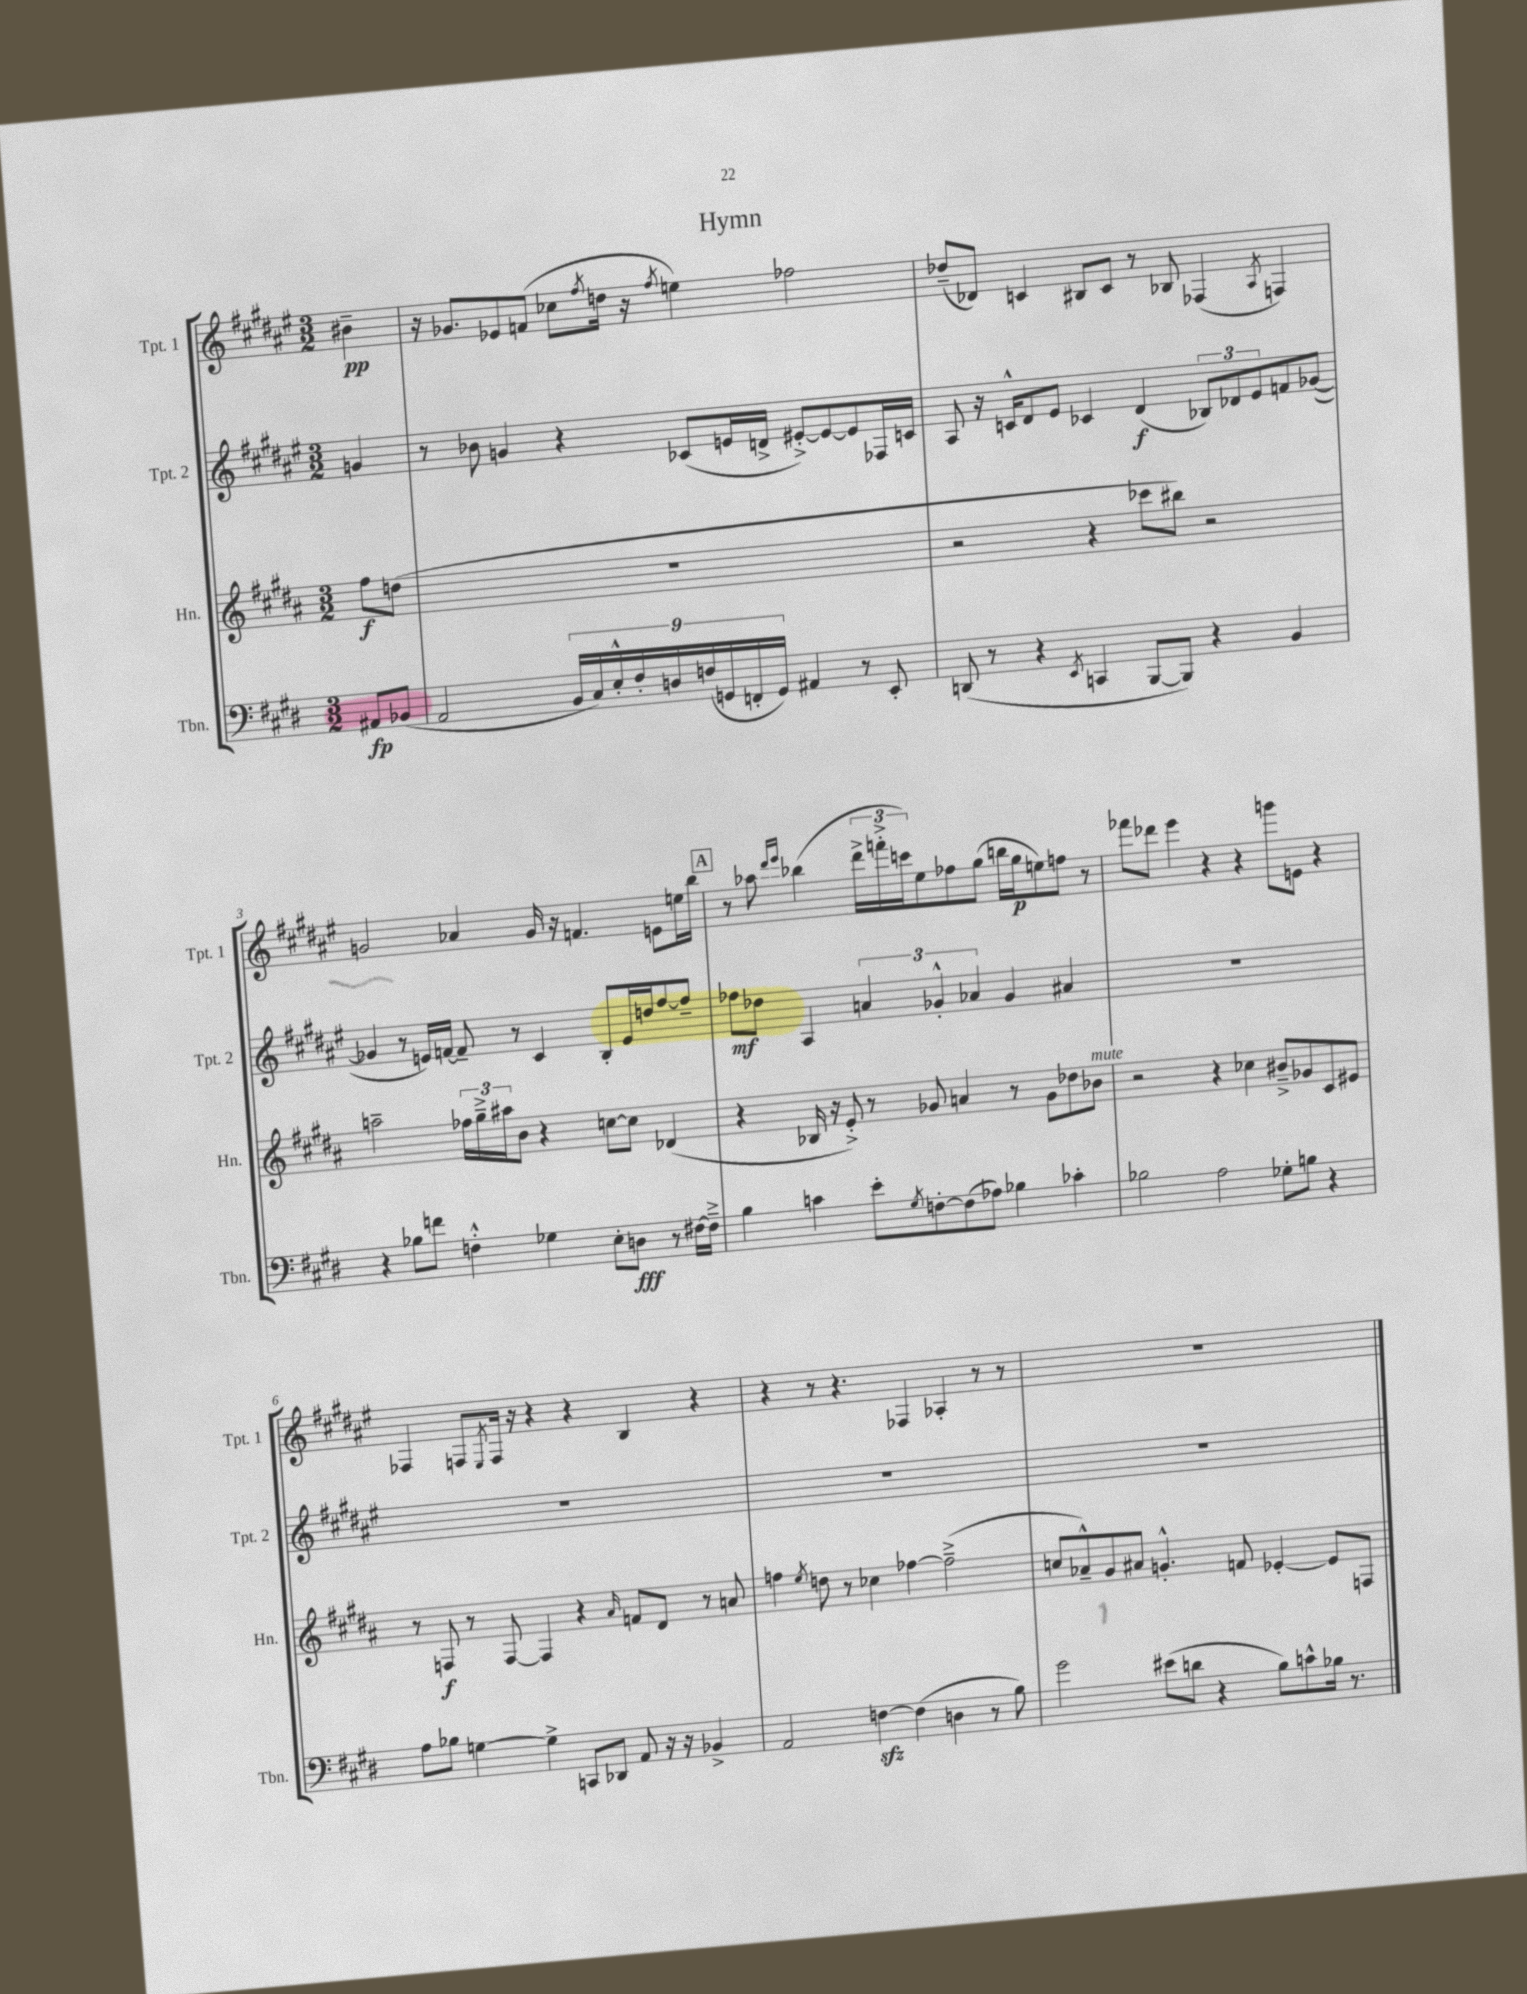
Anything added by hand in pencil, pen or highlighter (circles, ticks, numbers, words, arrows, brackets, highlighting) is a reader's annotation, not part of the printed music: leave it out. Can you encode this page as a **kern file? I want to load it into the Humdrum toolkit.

**kern	**kern	**kern	**kern
*staff4	*staff3	*staff2	*staff1
*clefF4	*clefG2	*clefG2	*clefG2
*k[f#c#g#d#]	*k[f#c#g#d#a#]	*k[f#c#g#d#a#e#]	*k[f#c#g#d#a#e#]
*M3/2	*M3/2	*M3/2	*M3/2
8AA#/L	8ff#\L	4g/	4b#~\
(8BB-/J	(8dd\J	.	.
=	=	=	=
2AA/	1.r	8r	16r
.	.	.	8.g-/L
.	.	8b-\	.
.	.	4g/	8e-/
.	.	.	(8f/J
18BB/LL	.	4r	8cc-\L
18C#/)	.	.	.
18E'^^/	.	.	.
.	.	.	8qff#/
.	.	.	16dd\Jk
18F#'/	.	.	.
.	.	.	16r
18D/	.	.	.
.	.	.	8qff#/
.	.	(8c-/L	4ee\)
(18F/	.	.	.
18GG/	.	.	.
.	.	16e/L	.
18FF'/	.	.	.
.	.	16d^/JJ	.
18GG/JJ)	.	.	.
4AA#/	.	[8e#'^/L)	2ff-\
.	.	8e#/_	.
8r	.	8e#/]	.
8EE'/	.	16F-/L	.
.	.	16c/JJ	.
=	=	=	=
(8DD/	2r	8A#/	(8dd-~/L
8r	.	16r	8d-/J)
.	.	16c^^/LK	.
4r	.	8d#/	4c/
.	.	8e#/J	.
8qEE/	.	.	.
4CC/	4r	4c-/	8B#/L
.	.	.	8c/J
[8BBB/L	8ccc-\L	(4d#/	8r
8BBB/]J)	8bb#\J)	.	8B-/
4r	2r	12B-/L)	(4F-/
.	.	12d-/	.
.	.	12e#/	.
.	.	.	8qA#/
4BB/	.	8f/	4F/)
.	.	([8g-/J	.
=	=	=	=
4r	2aa~\	4g-/]	2g/
8B-\L	.	8r	.
8f\J	.	16e/LL)	.
.	.	[16f/JJ	.
4F'^^\	24ff-\LL	8f~/]	4a-/
.	24gg#~^\	.	.
.	24aa#\J	.	.
.	8b\J	8r	.
4G-\	4r	4c#/	16g/
.	.	.	16r
.	.	.	4.f/
8E'\L	[8cc\L	8B'/L	.
8D\J	8cc\]J	16e/L	.
.	.	16dd/J	.
8r	(4d-/	[8ff#/	8e\L
[16F#\LL	.	8ff#~/]J	16ee\L
16F#~^\]JJ	.	.	16bb\JJ
=	=	=	=
4B\	4r	8ff-\L	8r
.	.	8dd-\J	8aa-\
.	.	.	16qqddd#/LL
.	.	.	16qqeee#/JJ
4c\	16B-/	4A#/	(4bb-\
.	16r	.	.
.	8e'^/)	.	.
8e'\L	8r	6a/	24ddd#^\LL
.	.	.	24fff'^\
.	.	.	24ccc\J)
8qG#/	.	.	.
[8F'\	8g-/	.	8ee#\
.	.	6g-'^^/	.
(8F\]	4a/	.	8ff-\
.	.	6a-/	.
8A-\J)	.	.	(8gg#\J
4B-\	8r	4g-/	16bb\LL
.	.	.	16gg#\J
.	8g-\L	.	8ee\)
4c-'\	8dd-\	4a#/	8ff\J
.	8b-\J	.	8r
=	=	=	=
2B-\	2r	1.r	8fff-\L
.	.	.	8ddd-\J
.	.	.	4eee#\
2A\	4r	.	4r
.	4cc-\	.	4r
8G-'\L	8b#~^/L	.	8ggg\L
8B\J	8g-/	.	8e\J
4r	8c#/	.	4r
.	8e#/J	.	.
=	=	=	=
8A\L	8r	1.r	4F-/
8B-\J	8F/	.	.
[4G\	8r	.	8F/L
.	.	.	8qE#/
.	[8F/	.	16F/Jk
.	.	.	16r
4G^\]	4F/]	.	4r
8CC/L	4r	.	4r
8DD-/J	.	.	.
.	16qqa#/	.	.
8AA/	8f/L	.	4B/
16r	8d#/J	.	.
16r	.	.	.
4BB-^/	8r	.	4r
.	8a/	.	.
=	=	=	=
2AA/	4ff\	1.r	4r
.	8qee/	.	.
.	8dd\	.	8r
.	8r	.	4.r
[4F\	4cc-\	.	.
(4F\]	[4ff-\	.	4F-/
4D\	(2ff-~^\]	.	4A-'/
8r	.	.	8r
8B\)	.	.	8r
=	=	=	=
2g#\	8cc/L	1.r	1.r
.	8a-~^^/)	.	.
.	8g#/	.	.
.	8a#/J	.	.
(8e#\L	4.g'^^/	.	.
8d\J	.	.	.
4r	.	.	.
.	8f/	.	.
8B\L)	[4e-'/	.	.
8c^^\	.	.	.
16B-\Jk	8e-/]L	.	.
8.r	.	.	.
.	8F/J	.	.
==	==	==	==
*-	*-	*-	*-
